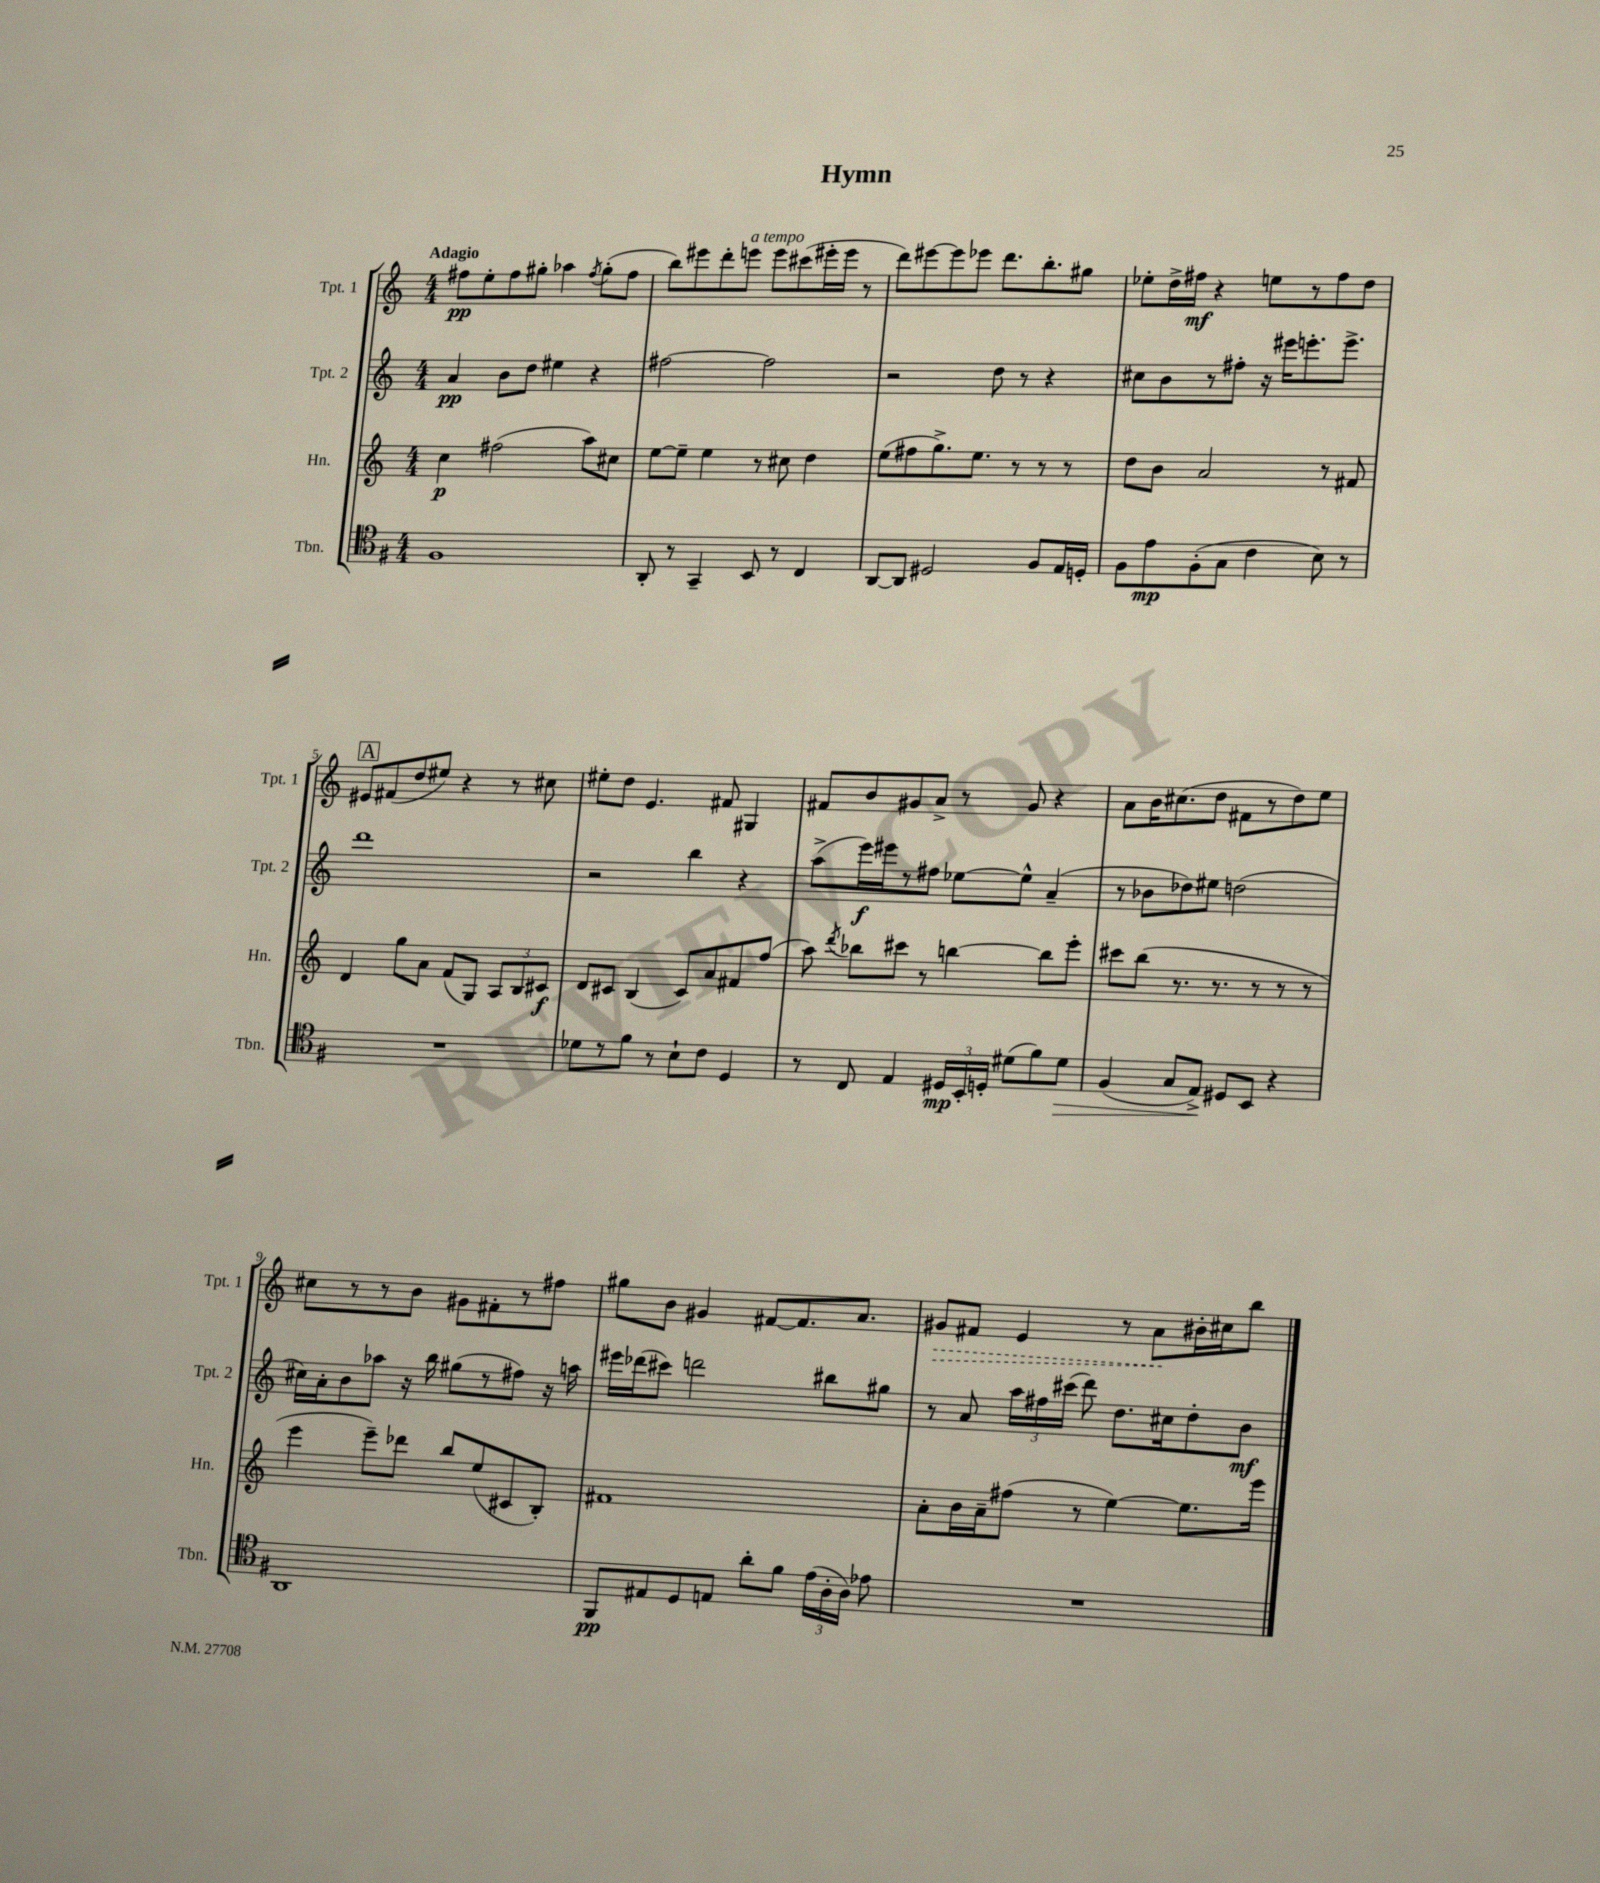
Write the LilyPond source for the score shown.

\header { title = "Hymn" }
<<
\new StaffGroup <<
\new Staff = "s0" \with { instrumentName = "Tpt. 1" shortInstrumentName = "Tpt. 1" } {
    \clef treble \key c \major \numericTimeSignature \time 4/4 \tempo "Adagio"
    \autoBeamOff fis''8[\pp e''8-. fis''8 gis''8]-. aes''4 \acciaccatura { fis''8 } gis''8[-.( fis''8] |
    b''8[) eis'''8 d'''8-. e'''8]^\markup { \italic "a tempo" } e'''8[ cis'''8( eis'''16-. eis'''16] r8 |
    d'''8[) eis'''8~ eis'''8 ees'''8] d'''8.[ b''8.-. gis''8] |
    ees''8[-. d''16-> fis''16]\mf r4 e''8[ r8 fis''8 d''8] |
    \mark \markup { \box "A" } eis'8[ fis'8( d''8 eis''8]) r4 r8 cis''8 |
    eis''8[-. d''8] e'4. fis'8 gis4 |
    fis'8[ b'8 gis'8 a'8]-> r8 gis'8 r4 |
    a'8[ b'16 cis''8.( d''8] fis'8[ r8 d''8) e''8] |
    cis''8[ r8 r8 b'8] gis'8[ fis'8-. r8 fis''8] |
    gis''8[ b'8] gis'4 fis'8[~ fis'8. a'8.] |
    \once \override Hairpin.style = #'dashed-line gis'8[\> fis'8] e'4 r8 a'8[\! bis'16-. cis''16 b''8] \bar "|." |
}
\new Staff = "s1" \with { instrumentName = "Tpt. 2" shortInstrumentName = "Tpt. 2" } {
    \clef treble \key c \major \numericTimeSignature \time 4/4
    \autoBeamOff a'4\pp b'8[ d''8] eis''4 r4 |
    fis''2~ fis''2 |
    r2 d''8 r8 r4 |
    cis''8[ b'8 r8 fis''8]-. r16 eis'''16[ e'''8.-. e'''8.]-> |
    \mark \markup { \box "A" } d'''1 |
    r2 b''4 r4 |
    a''8[->( e'''16\f) eis'''16 r8 fis''8] ees''8[~ ees''8]-^ a'4--( |
    r8 bes'8[ des''8) eis''8] d''2( |
    cis''16[) a'16-. b'8 aes''8] r16 b''16 gis''8[( r8 fis''8]) r16 a''16 |
    eis'''16[ des'''16( cis'''8]) d'''2 bis''8[ gis''8] |
    r8 a'8 \tuplet 3/2 { a''16[ fis''16 cis'''16]( } d'''8) d''8.[ cis''16 d''8-. b'8]\mf \bar "|." |
}
\new Staff = "s2" \with { instrumentName = "Hn." shortInstrumentName = "Hn." } {
    \clef treble \key c \major \numericTimeSignature \time 4/4
    \autoBeamOff c''4\p fis''2( a''8[) cis''8] |
    e''8[~ e''8]-- e''4 r8 cis''8 d''4 |
    e''8[( fis''8 g''8.->) e''8.] r8 r8 r8 |
    d''8[ b'8] a'2 r8 fis'8 |
    \mark \markup { \box "A" } d'4 g''8[ a'8] f'8[( g8]) \tuplet 3/2 { a8[ b8 cis'8]\f } |
    d'8[ cis'8] b4( cis'8[) a'8 fis'8 f''8]( |
    a''8) \acciaccatura { d'''8 } bes''8[ cis'''8] r8 b''4~ b''8[ e'''8]-. |
    cis'''8[ b''8]( r8. r8. r8 r8 r8 |
    e'''4 e'''8[--) des'''8] b''8[ e''8( cis'8 b8]-.) |
    fis'1 |
    a'8[-. b'16 a'16-- fis''8]( r8 e''4~) e''8.[ e'''16] \bar "|." |
}
\new Staff = "s3" \with { instrumentName = "Tbn." shortInstrumentName = "Tbn." } {
    \clef tenor \key g \major \numericTimeSignature \time 4/4
    \autoBeamOff fis1 |
    a,8-. r8 g,4-- b,8 r8 c4 |
    a,8[~ a,8] dis2 fis8[ e16 d16]-. |
    fis8[ e'8\mp fis8-.( g8] c'4 b8) r8 |
    \mark \markup { \box "A" } R1 |
    des'8[ r8 fis'8] r8 b8[-! c'8] d4 |
    r8 c8 e4 \tuplet 3/2 { dis16[\mp b,16-. d16]-. } dis'8[( fis'8) dis'8]\> |
    fis4( g8[ e8]->\!) dis8[ b,8] r4 |
    a,1 |
    fis,8[\pp eis8 d8 e8] a'8[-. fis'8] \tuplet 3/2 { e'16[( a16-. a16]) } ees'8 |
    R1 \bar "|." |
}
>>
>>
